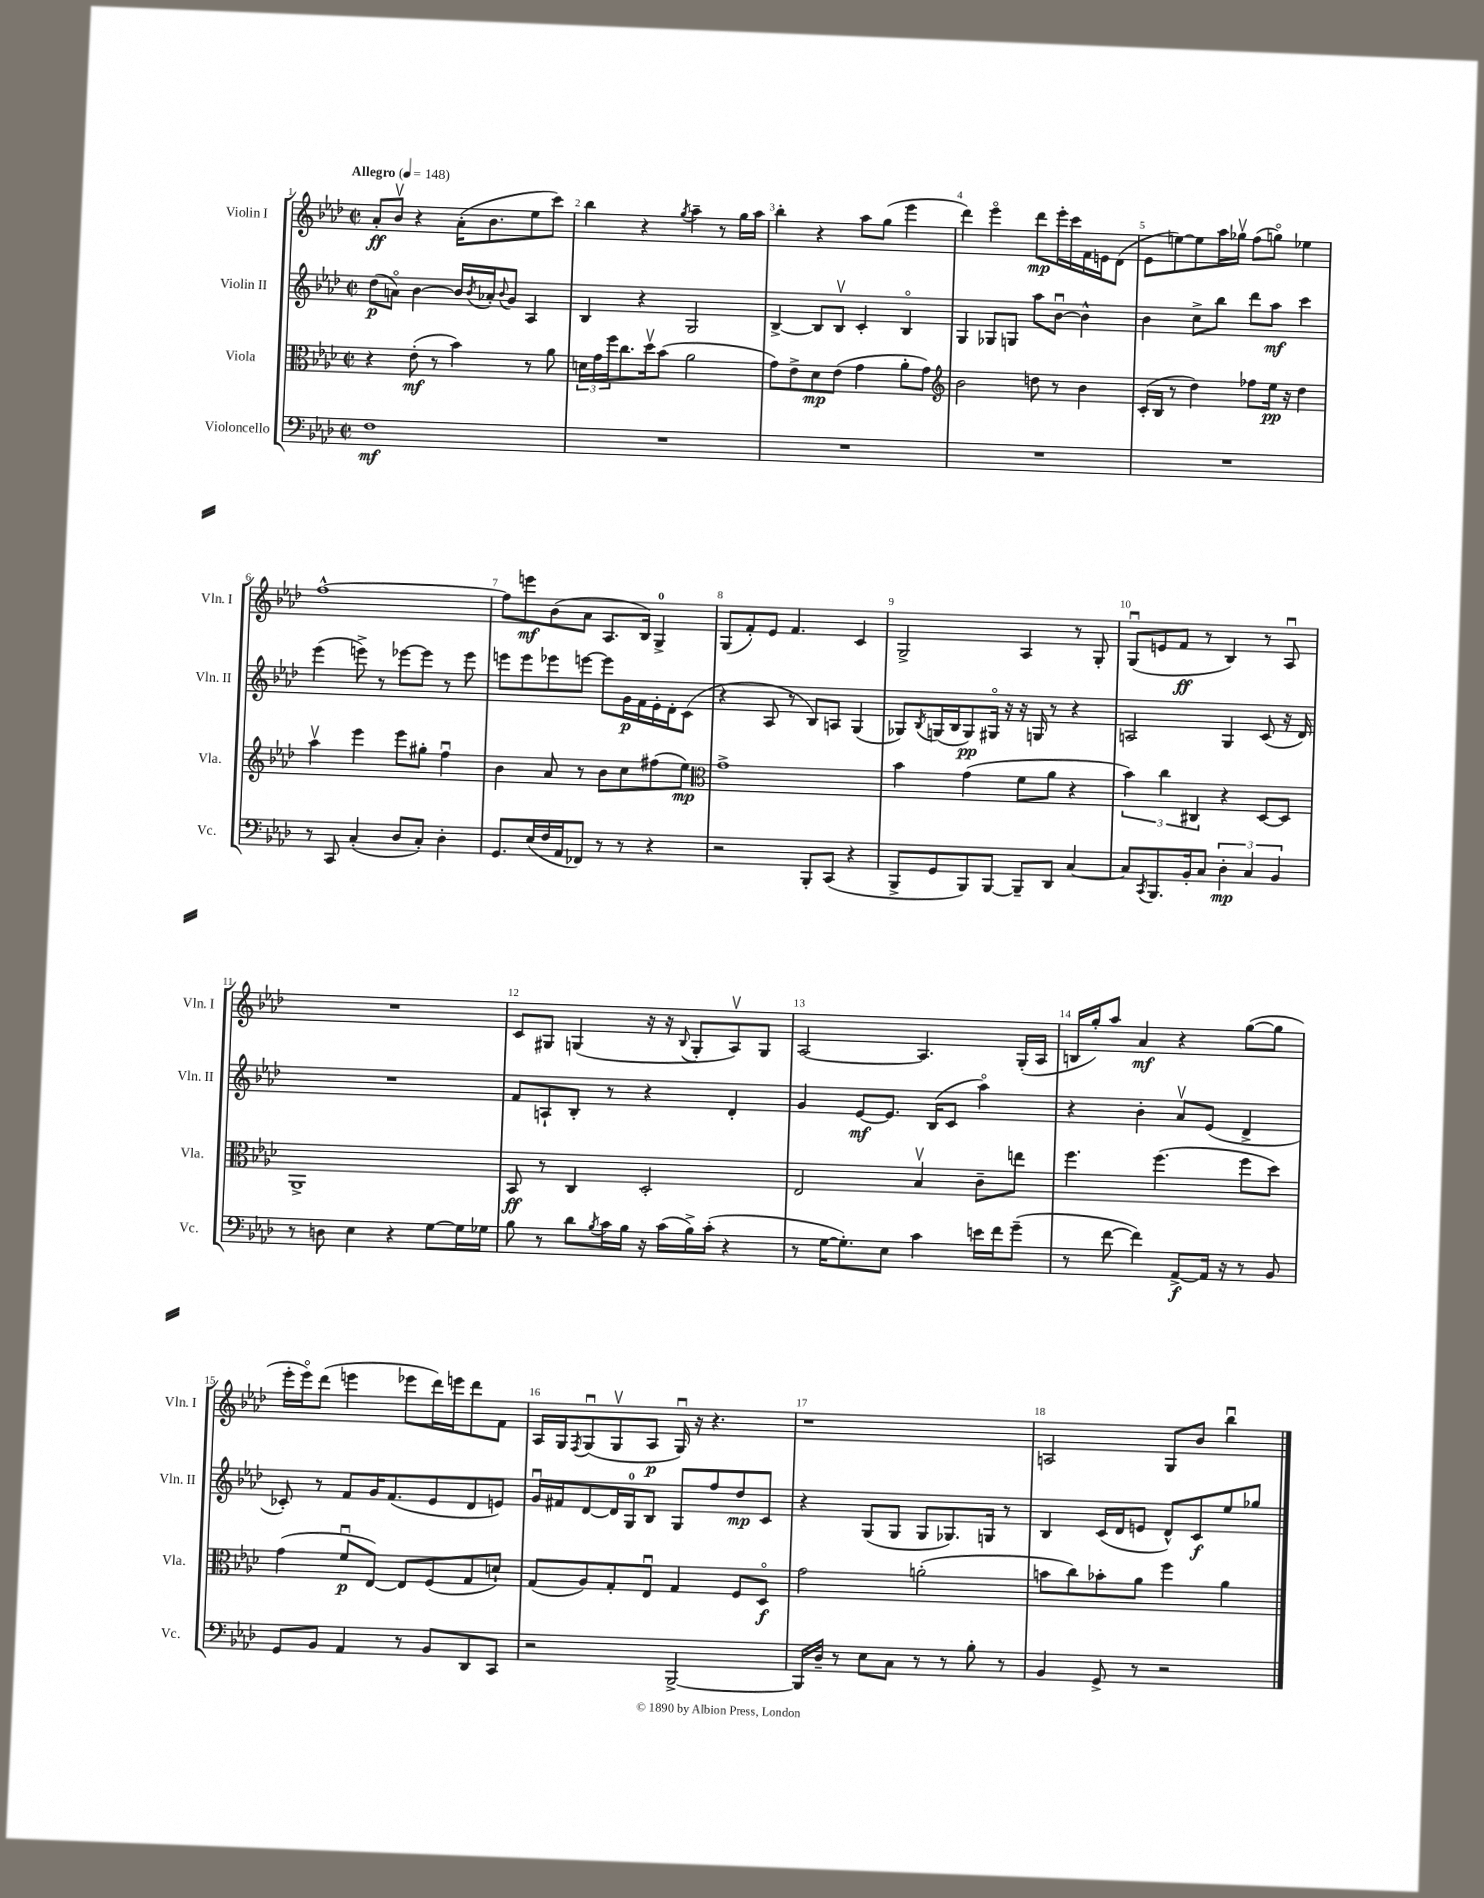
<<
\new StaffGroup <<
\new Staff = "s0" \with { instrumentName = "Violin I" shortInstrumentName = "Vln. I" } {
    \clef treble \key aes \major \defaultTimeSignature \time 2/2 \tempo "Allegro" 4 = 148
    aes'8-.\ff bes'8\upbow r4 aes'16-.( bes'8. ees''8 c'''8) |
    bes''4 r4 \acciaccatura { g''8 } aes''4-- r8 g''16 aes''16 |
    bes''4-. r4 aes''8 g''8( ees'''4 |
    des'''4) ees'''4\flageolet des'''8\mp ees'''16-. c'''16 f'16 e'16 des'8( |
    ees'8 e''8~) e''8 aes''16 ges''16\upbow f''8( g''8\flageolet) ees''4 |
    f''1~-^ |
    f''8 e'''8\mf bes'8( aes'8 aes8. bes16) g4-0-> |
    g8( f'8-.) ees'8 f'4. c'4 |
    g2-> aes4 r8 g8-. |
    g8\downbow( e'8 f'8\ff r8 bes4) r8 aes8\downbow |
    R1 |
    c'8 gis8 g4( r16 r16 \appoggiatura { bes8 } g8-. aes8\upbow) g8 |
    aes2~ aes4. g16-.( aes16 |
    b16 g''16-.) aes''8 aes'4\mf r4 g''8~( g''8 |
    ees'''16-. ees'''16\flageolet) des'''8( e'''4 ees'''8 des'''16) e'''16 des'''8 f'8 |
    aes16 g16 \acciaccatura { f8 } g8\downbow( g8\upbow aes8\p g16\downbow) r16 r4. |
    r1 |
    a2 g8 bes'8 bes''4\downbow \bar "|." |
}
\new Staff = "s1" \with { instrumentName = "Violin II" shortInstrumentName = "Vln. II" } {
    \clef treble \key aes \major \defaultTimeSignature \time 2/2
    des''8\p( a'8\flageolet) bes'4~ bes'16 \acciaccatura { bes'8 } aes'16-. \appoggiatura { bes'8 } g'8 aes4 |
    bes4 r4 g2 |
    bes4~-> bes8 bes8\upbow c'4-. bes4\flageolet |
    g4 ges8 g8 aes''8 bes'8~\downbow bes'4-^ |
    bes'4 c''8-> bes''8 des'''8 aes''8\mf c'''4 |
    ees'''4( e'''8->) r8 ees'''8~ ees'''8 r8 ees'''8 |
    e'''8 e'''8 ees'''8 e'''8~ e'''8 g'16\p f'16 ees'16-. des'16-. c'8( |
    r4 aes8 r8 bes8) a8 g4( |
    ges8) \acciaccatura { bes8 } g16( bes16 g8\pp) gis16\flageolet r16 r16 g16 r8 r4 |
    a2 g4 c'8( r16 des'16) |
    R1 |
    f'8 a8-! bes8-. r8 r4 des'4-. |
    g'4 ees'8~\mf ees'8. bes16( c'8 aes''4\flageolet) |
    r4 bes'4-. aes'8\upbow ees'8( des'4-> |
    ces'8-.) r8 f'8 g'16 f'8.( ees'8 des'8 e'8) |
    g'16\downbow fis'16 des'8~ des'16 g16-0 bes8 g8 f''8 des''8\mp c'8 |
    r4 g8( g8 g8 ges8.) g16 r8 |
    bes4 c'16( des'16 e'8 des'8-^) c'8\f ees''8 ges''8 \bar "|." |
}
\new Staff = "s2" \with { instrumentName = "Viola" shortInstrumentName = "Vla." } {
    \clef alto \key aes \major \defaultTimeSignature \time 2/2
    r4 ees'8-.\mf( r8 bes'4) r8 aes'8 |
    \tuplet 3/2 { d'16 g'16 f''16 } c''8. des''16\upbow bes'8( aes'2 |
    g'8) ees'8-> des'8\mp ees'8( g'4 aes'8-. g'8) |
    \clef treble bes'2 d''8 r8 bes'4 |
    c'16-.( bes16 r8 des''4) fes''8 ees''16\pp r16 des''4 |
    aes''4\upbow ees'''4 ees'''8 gis''8-. f''4\downbow |
    bes'4 aes'8 r8 bes'8 c''8 fis''8( ees''8\mp) |
    \clef alto g'1-> |
    bes'4 g'4( f'8 aes'8 r4 |
    \tuplet 3/2 { bes'4) c''4 cis4 } r4 des8~ des8 |
    aes,1-> |
    bes,8\ff r8 c4 des2-. |
    ees2 bes4\upbow c'8-- e''8 |
    f''4. f''4.( f''8 des''8) |
    g'4( f'8\downbow\p ees8~) ees8 f8( g8 d'8-!) |
    g8( aes8) g8-. ees8\downbow g4 f8 des8\flageolet\f |
    g'2 a'2-.( |
    b'8 c''8) bes'8-. aes'8 f''4 aes'4 \bar "|." |
}
\new Staff = "s3" \with { instrumentName = "Violoncello" shortInstrumentName = "Vc." } {
    \clef bass \key aes \major \defaultTimeSignature \time 2/2
    f1\mf |
    R1 |
    R1 |
    R1 |
    R1 |
    r8 c,8 c4-.( des8 c8-.) des4-. |
    g,8. ees16( f16 aes,16 fes,8) r8 r8 r4 |
    r2 bes,,8-. c,8( r4 |
    bes,,8-> g,8 bes,,8) bes,,8~ bes,,8-- des,8 c4~ |
    c8 \acciaccatura { c,8 } bes,,8. bes,16-. c8 \tuplet 3/2 { des4-.\mp c4 bes,4 } |
    r8 d8 ees4 r4 g8~ g16 ges16 |
    bes8 r8 des'8 \acciaccatura { bes8 } c'16 bes16 r16 c'16( bes16->) c'16-.( r4 |
    r8 g16~ g8.-.) ees8 c'4 e'16 f'16 g'8--( |
    r8 f'8~ f'4) aes,8~->\f aes,16 r16 r8 bes,8 |
    g,8 bes,8 aes,4 r8 bes,8 des,8 c,8 |
    r2 bes,,2~-> |
    bes,,16 des16-- r8 ees8 c8 r8 r8 bes8-. r8 |
    bes,4 g,8-> r8 r2 \bar "|." |
}
>>
>>
\layout { \context { \Score \override BarNumber.break-visibility = ##(#f #t #t) barNumberVisibility = #all-bar-numbers-visible } }
